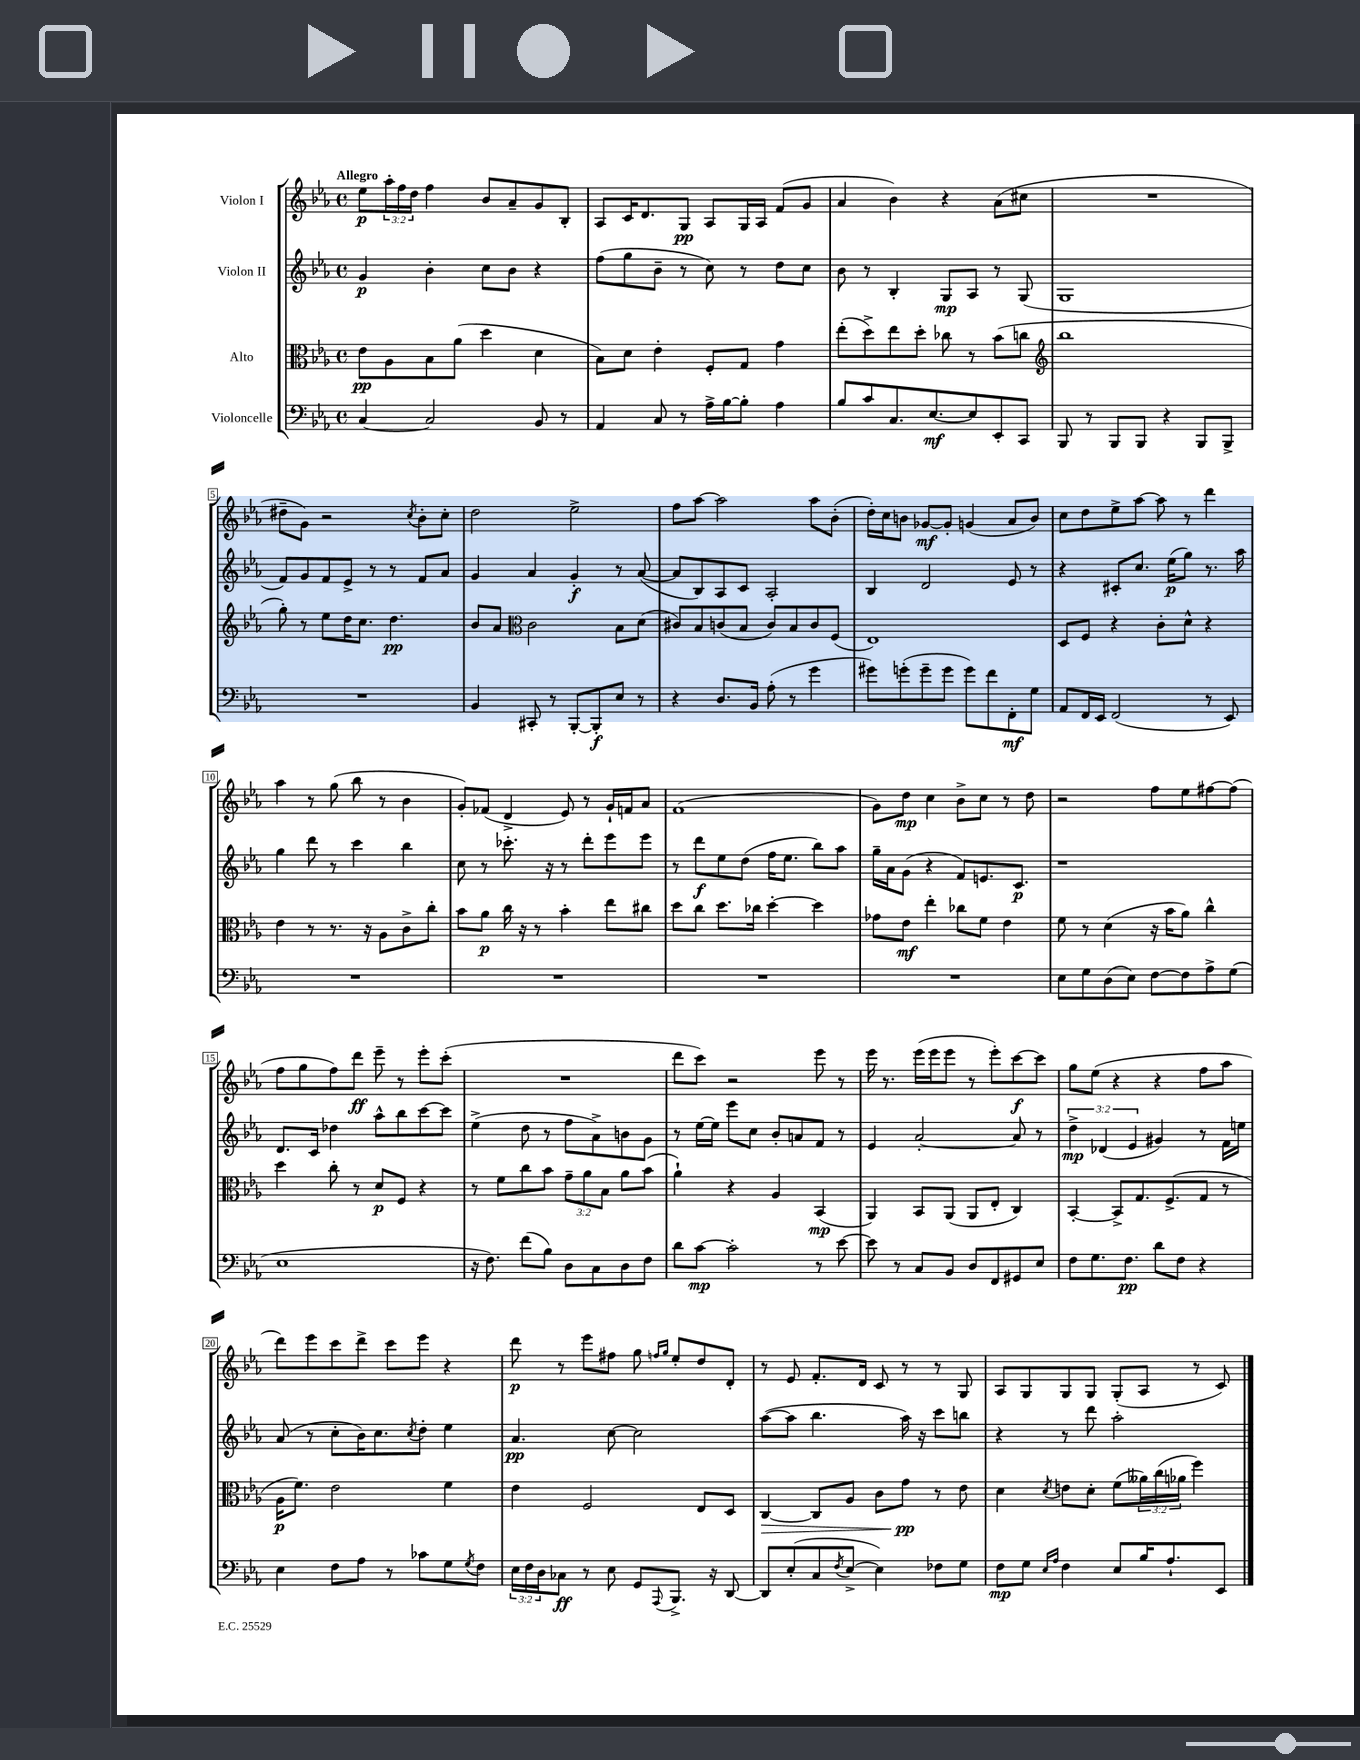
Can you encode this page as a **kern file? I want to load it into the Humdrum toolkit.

**kern	**kern	**kern	**kern
*staff4	*staff3	*staff2	*staff1
*clefF4	*clefC3	*clefG2	*clefG2
*k[b-e-a-]	*k[b-e-a-]	*k[b-e-a-]	*k[b-e-a-]
*M4/4	*M4/4	*M4/4	*M4/4
*met(c)	*met(c)	*met(c)	*met(c)
[4C	8e-	4g	8ee-
.	8A-	.	24aa-'
.	.	.	24ff
.	.	.	24dd
2C]	8B-	4b-'	4ff
.	(8a-	.	.
.	4dd	8cc	8b-
.	.	8b-	8a-~
8BB-	4d	4r	8g
8r	.	.	8B-'
=	=	=	=
4AA-	8B-)	(8ff	8A-
.	8d	8gg	16c
.	.	.	8.d
8C	4e-'	8b-~	.
8r	.	8r	8G
16A-^	8F'	8cc)	8A-
[16B-	.	.	.
8B-']	8G	8r	16G
.	.	.	16A-
4A-	4g	8dd	(8f
.	.	8cc	8g
=	=	=	=
8B-	(8ee-'	8b-	4a-
8c	8dd^)	8r	.
8.C	8ee-	4B-'	4b-)
.	8dd'	.	.
[8.E-	.	.	.
.	8cc-	8G	4r
8E-]	8r	8A-	.
8EE-'	(8b-	8r	(8a-
8CC	8cc	(8G	8cc#
=	=	=	=
*	*clefG2	*	*
8BBB-	1bb-	1G	1r
8r	.	.	.
8BBB-	.	.	.
8BBB-	.	.	.
4r	.	.	.
8BBB-	.	.	.
8BBB-^	.	.	.
=	=	=	=
1r	8gg')	8f)	8dd#~
.	8r	8g	8g)
.	8ee-	8f	2r
.	16dd	8e-^	.
.	8.cc	.	.
.	.	8r	.
.	4.dd	8r	.
.	.	.	8qcc
.	.	8f	8b-'
.	.	8a-	8cc'
=	=	=	=
4BB-	8b-	4g	2dd
.	8a-	.	.
*	*clefC3	*	*
8CC#'	2c	4a-	.
8r	.	.	.
[8BBB-'	.	4g'	2ee-^
8BBB-']	.	.	.
8E-	8B-	8r	.
8r	(8d	([8a-	.
=	=	=	=
4r	8c#)	8a-]	8ff
.	8B-	8B-)	[8aa-
8.D	(8c	8A-	2aa-]
.	8B-	8c	.
16BB-	.	.	.
(8A-'	8c)	2A-'	.
8r	8B-	.	.
4g	8c	.	8aa-
.	(8F	.	(8b-'
=	=	=	=
8g#)	1E-)	4B-	16dd')
.	.	.	16cc
(8g'	.	.	8b
8g~	.	2d	[8g-
8g	.	.	8g-']
8g)	.	.	(4g
8f	.	.	.
8FF'	.	8e-	8a-
8G	.	8r	8b)
=	=	=	=
8AA-	8D	4r	8cc
16FF	8F	.	8dd
16EE-	.	.	.
(2FF	4r	8c#'	8ee-^
.	.	8.cc	[8aa-
.	8c'	.	8aa-]
.	.	(16ee-	.
.	8d^^	8gg)	8r
8r	4r	8.r	4ddd
8EE-)	.	.	.
.	.	16aa-	.
=	=	=	=
1r	4e-	4gg	4aa-
.	8r	8ddd	8r
.	8.r	8r	(8gg
.	.	4ccc	8bb-
.	16r	.	.
.	8A-	.	8r
.	8c^	4bb-	4b-
.	8cc'	.	.
=	=	=	=
1r	8b-	8cc	8g')
.	8a-	8r	(8f-
.	16cc	8.ccc-'	4d^
.	16r	.	.
.	8r	.	.
.	.	16r	.
.	4b-'	8r	8e-)
.	.	8ddd'	8r
.	8ee-	8eee-	16g`
.	.	.	16f
.	8cc#	8eee-	8a-
=	=	=	=
1r	8dd	8r	(1f
.	8cc	8ddd	.
.	8.dd	8ee-	.
.	.	(8dd	.
.	16cc-	.	.
.	[4dd'	16ff	.
.	.	8.ee-	.
.	4dd]	8bb-)	.
.	.	8aa-	.
=	=	=	=
1r	8g-	16gg~	8g)
.	.	16a-	.
.	8e-	(8g	8dd
.	4ee-'	4r	4cc
.	8cc-	8f)	8b-^
.	8f	8.e	8cc
.	4e-	.	8r
.	.	8.c	.
.	.	.	8dd
=	=	=	=
8E-	8f	1r	2r
8G	8r	.	.
(8D	(4d	.	.
8E-)	.	.	.
[8F	16r	.	8ff
.	16b-	.	.
8F]	8a-)	.	8ee-
8A-^	4cc^^	.	[8ff#
(8G	.	.	(8ff#]
=	=	=	=
1E-	4dd	8.d	8ff
.	.	.	8gg
.	.	16c	.
.	8cc'	4dd-	8ff)
.	8r	.	8ddd
.	8d	8aa-^^	8eee-~
.	8F	8bb-	8r
.	4r	[8ccc	8eee-'
.	.	8ccc]	(8ccc'
=	=	=	=
16r	8r	(4ee-^	1r
8.F)	.	.	.
.	8f	.	.
(8f	8cc	8dd	.
8B-)	8b-	8r	.
8D	12g~	8ff	.
.	12a-	.	.
8C	.	8a-^)	.
.	12B-	.	.
8D	8a-	8b	.
8F	(8b-	8g	.
=	=	=	=
8d	4a-`)	8r	8ddd
[8c	.	[16ee-	8ccc)
.	.	16ee-]	.
2c']	4r	8eee-	2r
.	.	8cc	.
.	4A-	8b-'	.
.	.	8a	.
8r	(4BB-	8f	8eee-
[8e-	.	8r	8r
=	=	=	=
8e-]	4AA-)	4e-	16eee-
.	.	.	8.r
8r	.	.	.
8C	8BB-	[2a-'	(16eee-
.	.	.	16eee-
8BB-	(8AA-	.	8eee-
8D	8AA-	.	8r
8FF	8E-'	.	8eee-')
8GG#	4C)	8a-]	[8ccc
8E-	.	8r	8ccc]
=	=	=	=
8F	[4BB-'	6dd^	8gg
8.G	.	.	(8ee-
.	.	(6d-	.
.	8BB-^]	.	4r
8.F	.	.	.
.	.	6e-	.
.	8.G	.	.
8d	.	4g#)	4r
.	(8.F^	.	.
8F	.	.	.
4r	8G	8r	8ff
.	8r	16f	8aa-
.	.	16ee	.
=	=	=	=
4E-	16A-	(8a-	8ddd)
.	8.f)	.	.
.	.	8r	8eee-
8F	2e-	8cc'	8ccc
8A-	.	16b-)	8ddd^
.	.	8.cc	.
8r	.	.	8ccc
.	.	8qcc	.
8c-	.	8dd'	8eee-
8G	4f	4ee-	4r
8qG	.	.	.
8F	.	.	.
=	=	=	=
24E-	4e-	4.a-	8ddd
24F	.	.	.
24D	.	.	.
8C-	.	.	8r
8r	2F	.	8eee-
8E-	.	[8cc	8ff#
8GG	.	2cc]	8gg
.	.	.	16qqff
8qqAAA-	.	.	16qqgg
8.BBB-^	.	.	8ee-'
.	8E-	.	8dd
16r	.	.	.
[8DD	8D	.	8d'
=	=	=	=
8DD]	[4C	([8aa-	8r
(8E-'	.	8aa-]	8e-
8C	8C]	4.bb-	8.f'
8qF	.	.	.
[8E-^	8A-	.	.
.	.	.	16d
4E-])	8c	.	8c
.	8g	16aa-)	8r
.	.	16r	.
8F-	8r	8ccc	8r
8G	8e-	8bb	8G
=	=	=	=
8F	4d	4r	8A-
8G	.	.	8G
16qqE-	.	.	.
16qqA-	8qd	.	.
4F	8e	8r	8G
.	8d'	8ddd	8G
8E-	(8f	2aa-'	(8G'
16B-	24a--)	.	8A-
.	(24cc	.	.
8.A-`	.	.	.
.	24a-	.	.
.	4ff)	.	8r
8EE-	.	.	8c)
==	==	==	==
*-	*-	*-	*-
